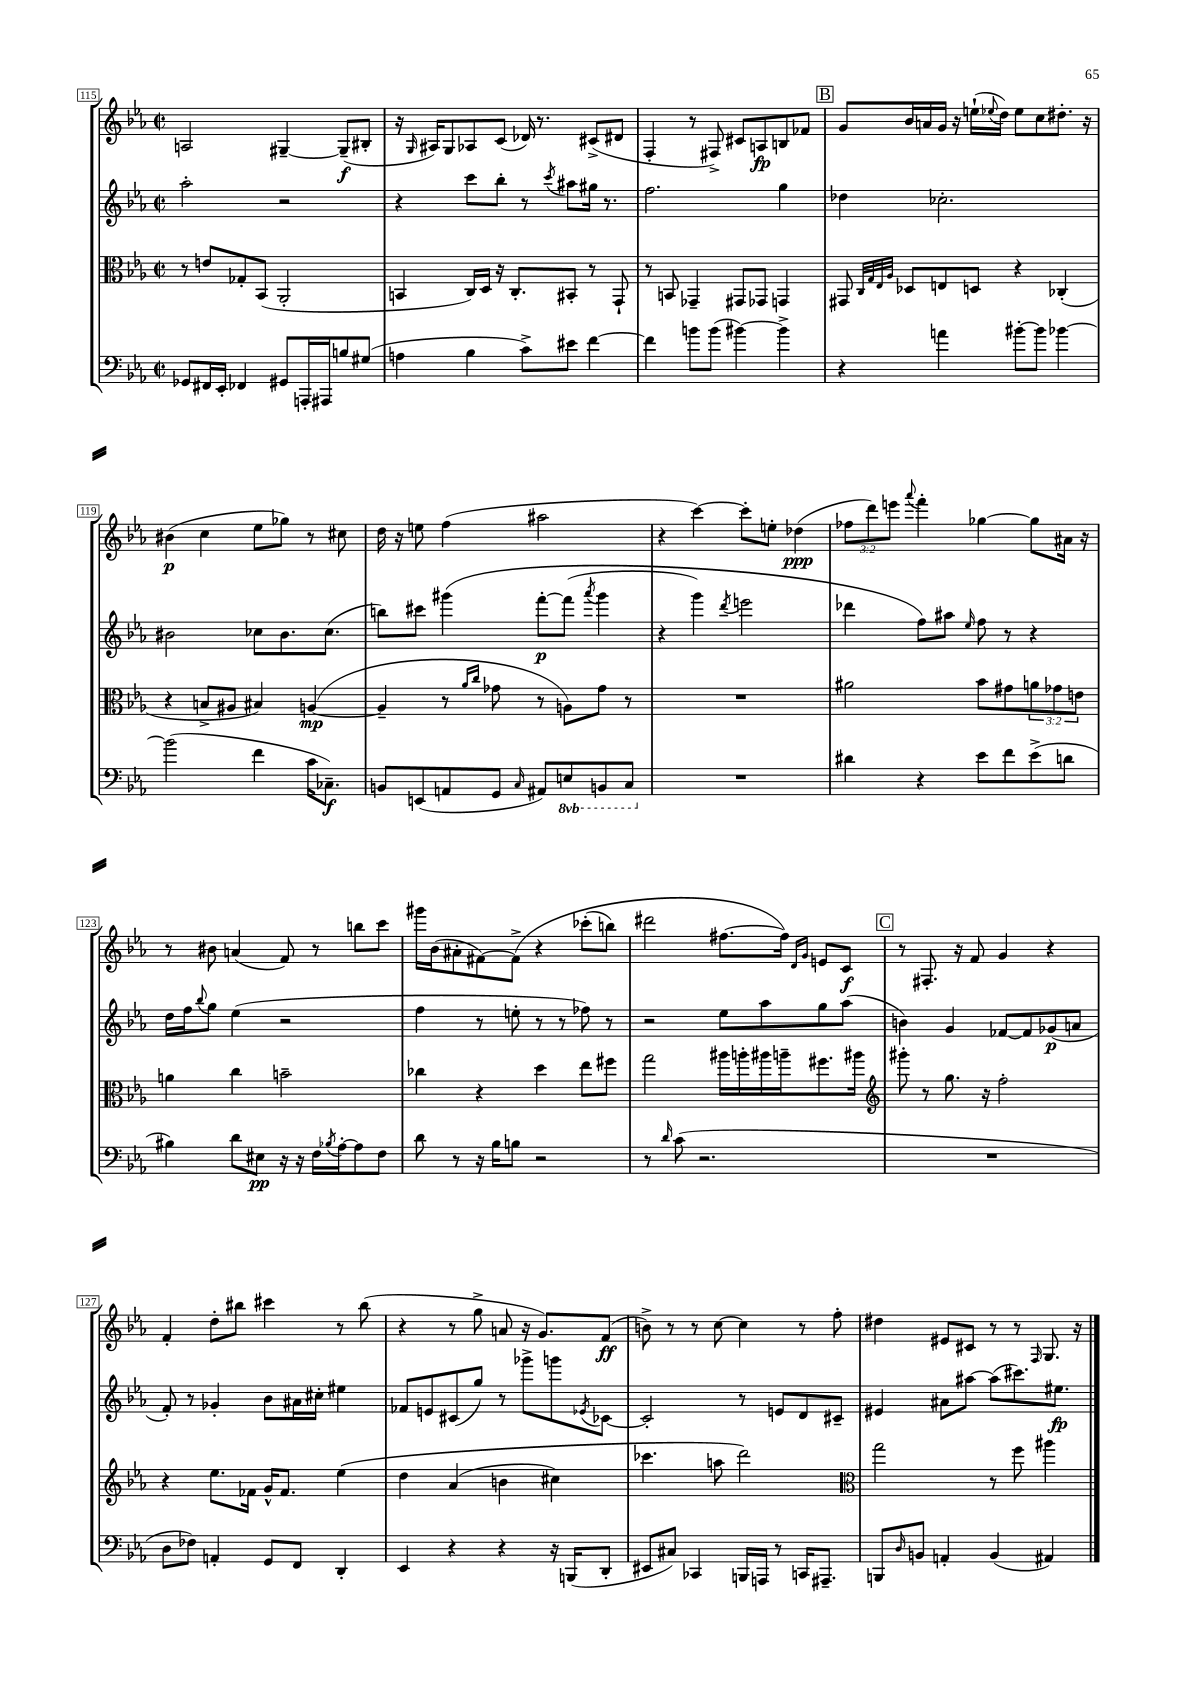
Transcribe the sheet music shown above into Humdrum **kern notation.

**kern	**dynam	**kern	**dynam	**kern	**dynam	**kern	**dynam
*part4	*part4	*part3	*part3	*part2	*part2	*part1	*part1
*staff4	*staff4	*staff3	*staff3	*staff2	*staff2	*staff1	*staff1
*clefF4	*	*clefC3	*	*clefG2	*	*clefG2	*
*k[b-e-a-]	*	*k[b-e-a-]	*	*k[b-e-a-]	*	*k[b-e-a-]	*
*M2/2	*	*M2/2	*	*M2/2	*	*M2/2	*
*met(c|)	*	*met(c|)	*	*met(c|)	*	*met(c|)	*
=115	=115	=115	=115	=115	=115	=115	=115
8GG-X/L	.	8r	.	2aa-'\	.	2An/	.
16FF#X/L	.	8en/L	.	.	.	.	.
16EE-'/JJ	.	.	.	.	.	.	.
4FF-X/	.	8G-X'/	.	.	.	.	.
.	.	(8BB-/J	.	.	.	.	.
8GG#X/L	.	2AA-'/	.	2r	.	[4G#X~/	.
16AAAn'/L	.	.	.	.	.	.	.
16AAA#X/J	.	.	.	.	.	.	.
8Bn/	.	.	.	.	.	(8G#~/L]	f
(8G#X/J	.	.	.	.	.	8B#X'/J	.
=116	=116	=116	=116	=116	=116	=116	=116
4An\	.	4BBn/	.	4r	.	16r	.
.	.	.	.	.	.	16qqG/	.
.	.	.	.	.	.	16A#X/KL)	.
.	.	.	.	.	.	8G/	.
4B-\	.	16C/LL)	.	8ccc\L	.	8A-X/	.
.	.	16D/JJ	.	.	.	.	.
.	.	16r	.	8bb-'\J	.	(8c/J	.
.	.	8.C'/L	.	.	.	.	.
8c^\L)	.	.	.	8r	.	16d-X/)	.
.	.	.	.	.	.	8.r	.
.	.	.	.	8qccc/	.	.	.
8e#X\J	.	8BB#X'/J	.	8aa#X\L	.	.	.
[4f\	.	8r	.	16gg#X\Jk	.	(8c#X^/L	.
.	.	.	.	8.r	.	.	.
.	.	8GG`/	.	.	.	8d#X/J	.
=117	=117	=117	=117	=117	=117	=117	=117
4f\]	.	8r	.	2.ff\	.	4F'/	.
.	.	8BBn/	.	.	.	.	.
8bn\L	.	4GG-X~/	.	.	.	8r	.
(8b\J	.	.	.	.	.	8F#X^/)	.
[4b#X\)	.	8GG#X/L	.	.	.	8c#X/L	.
.	.	8GG-X/J	.	.	.	8An/	fp
4b#^\]	.	4GGn/	.	4gg\	.	8Bn/	.
.	.	.	.	.	.	8f-X/J	.
!!LO:REH:place=s1:t=B
=118	=118	=118	=118	=118	=118	=118	=118
4r	.	8GG#X/	.	4dd-X\	.	8g/L	.
.	.	32qqC/LLL	.	.	.	.	.
.	.	32qqG/	.	.	.	.	.
.	.	32qqE-/	.	.	.	.	.
.	.	32qqA-/JJJ	.	.	.	.	.
.	.	8D-X/L	.	.	.	16b-/L	.
.	.	.	.	.	.	16an/	.
4an\	.	8En/	.	2.cc-X'\	.	16g/JJ	.
.	.	.	.	.	.	16r	.
.	.	8Dn/J	.	.	.	(16een`\LL	.
.	.	.	.	.	.	8qqee-X/	.
.	.	.	.	.	.	16dd\JJ)	.
[8b#X'\L	.	4r	.	.	.	8ee-\L	.
8b#\J]	.	.	.	.	.	8cc\	.
[4b-X\	.	(4C-X'/	.	.	.	8.dd#X'\J	.
.	.	.	.	.	.	16r	.
!!LO:LB:g=z
=119	=119	=119	=119	=119	=119	=119	=119
(2b-\]	.	4r	.	2b#X\	.	(4b#X\	p
.	.	8Bn^/L	.	.	.	4cc\	.
.	.	8A#X/J	.	.	.	.	.
4f\	.	4B#X/)	.	8cc-X\L	.	8ee-\L	.
.	.	.	.	8.b#\	.	8gg-X\J)	.
16c\KL	.	([4An/	mp	.	.	8r	.
8.C-X~\J)	f	.	.	(8.cc-\J	.	.	.
.	.	.	.	.	.	8cc#X\	.
=120	=120	=120	=120	=120	=120	=120	=120
8BBn/L	.	4A~/]	.	8bbn\L)	.	16dd\	.
.	.	.	.	.	.	16r	.
(8EEn/	.	.	.	8ccc#X\J	.	8een\	.
8AAn/	.	8r	.	(4ggg#X\	.	(4ff\	.
.	.	16qqa-/LL	.	.	.	.	.
.	.	16qqcc/JJ	.	.	.	.	.
8GG/J	.	8g-X\	.	.	.	.	.
16qqC/	.	.	.	.	.	.	.
8AA#X/L)	.	8r	.	[8fff'\L	p	2aa#X\	.
*8ba	*	*	*	*	*	*	*
8EEn/	.	8An\L)	.	(8fff\J]	.	.	.
.	.	.	.	8qaaa-/	.	.	.
8BBBn/	.	8g-\J	.	4ggg#\	.	.	.
8CC/J	.	8r	.	.	.	.	.
=121	=121	=121	=121	=121	=121	=121	=121
*X8ba	*	*	*	*	*	*	*
1r	.	1r	.	4r	.	4r	.
.	.	.	.	4ggg\)	.	[4ccc\)	.
.	.	.	.	8qddd/	.	.	.
.	.	.	.	2eeen\	.	8ccc'\L]	.
.	.	.	.	.	.	8een'\J	.
.	.	.	.	.	.	(4dd-X\	ppp
=122	=122	=122	=122	=122	=122	=122	=122
4d#X\	.	2a#X\	.	4ddd-X\	.	12ff-X\L	.
.	.	.	.	.	.	12ddd\)	.
.	.	.	.	.	.	12eeen\J	.
.	.	.	.	.	.	8qqaaa-/	.
4r	.	.	.	8ff\L)	.	4fff'\	.
.	.	.	.	8aa#X\J	.	.	.
.	.	.	.	16qqee-/	.	.	.
8e-\L	.	8b-\L	.	8ff\	.	[4gg-X\	.
8f\	.	8g#X\	.	8r	.	.	.
(8e-^\	.	12an\	.	4r	.	8gg-\L]	.
.	.	12g-X\	.	.	.	.	.
8dn\J	.	.	.	.	.	16a#X\Jk	.
.	.	12en\J	.	.	.	.	.
.	.	.	.	.	.	16r	.
!!LO:LB:g=z
=123	=123	=123	=123	=123	=123	=123	=123
4B#X\)	.	4an\	.	16dd\LL	.	8r	.
.	.	.	.	16ff\J	.	.	.
.	.	.	.	8qqbb-/	.	.	.
.	.	.	.	8gg\J	.	8b#X\	.
8d\L	.	4cc\	.	(4ee-\	.	(4an/	.
8E#X\J	pp	.	.	.	.	.	.
16r	.	2bn~\	.	2r	.	8f/)	.
16r	.	.	.	.	.	.	.
16F\LL	.	.	.	.	.	8r	.
8qB-X/	.	.	.	.	.	.	.
[16A-'\J	.	.	.	.	.	.	.
8A-\]	.	.	.	.	.	8bbn\L	.
8F\J	.	.	.	.	.	8ccc\J	.
=124	=124	=124	=124	=124	=124	=124	=124
8d\	.	4cc-X\	.	4ff\	.	16ggg#X\LL	.
.	.	.	.	.	.	(16b-\J	.
8r	.	.	.	.	.	8a#X'\	.
16r	.	4r	.	8r	.	[8f#X\)	.
16B-\KL	.	.	.	.	.	.	.
8Bn\J	.	.	.	8een'\	.	(8f#^\J]	.
2r	.	4dd\	.	8r	.	4r	.
.	.	.	.	8r	.	.	.
.	.	8ee-\L	.	8ff-X\)	.	(8ccc-X'\L	.
.	.	8ff#X\J	.	8r	.	8bbn\J)	.
=125	=125	=125	=125	=125	=125	=125	=125
8r	.	2gg\	.	2r	.	2ddd#X\	.
16qqd/	.	.	.	.	.	.	.
(8c\	.	.	.	.	.	.	.
2.r	.	.	.	.	.	.	.
.	.	16aa#X\LL	.	8ee-\L	.	[8.ff#X\L	.
.	.	16aan'\	.	.	.	.	.
.	.	16aa#X\	.	8aa-\	.	.	.
.	.	16aan~\J	.	.	.	16ff#\Jk])	.
.	.	.	.	.	.	16qqd/LL	.
.	.	.	.	.	.	16qqg/JJ	.
.	.	8.ff#X\	.	8gg\	.	8en/L	.
.	.	.	.	(8aa-\J	.	8c/J	f
.	.	16aa#X\Jk	.	.	.	.	.
!!LO:REH:place=s1:t=C
=126	=126	=126	=126	=126	=126	=126	=126
*	*	*clefG2	*	*	*	*	*
1r	.	8ggg#X'\	.	4bn\)	.	8r	.
.	.	8r	.	.	.	8.F#X'/	.
.	.	8.gg\	.	4g/	.	.	.
.	.	.	.	.	.	16r	.
.	.	.	.	.	.	8f/	.
.	.	16r	.	.	.	.	.
.	.	2ff'\	.	[8f-X/L	.	4g/	.
.	.	.	.	8f-/]	.	.	.
.	.	.	.	(8g-X/	p	4r	.
.	.	.	.	8an/J	.	.	.
!!LO:LB:g=z
=127	=127	=127	=127	=127	=127	=127	=127
8D\L	.	4r	.	8f'/)	.	4f'/	.
8F-X\J)	.	.	.	8r	.	.	.
4AAn'/	.	8.ee-\L	.	4g-X'/	.	8dd'\L	.
.	.	.	.	.	.	8bb#X\J	.
.	.	16f-X\Jk	.	.	.	.	.
8GG/L	.	16g^^/KL	.	8b-\L	.	4ccc#X\	.
.	.	8.f-/J	.	.	.	.	.
8FF/J	.	.	.	16a#X\L	.	.	.
.	.	.	.	16cc#X'\JJ	.	.	.
4DD'/	.	(4ee-\	.	4ee#X\	.	8r	.
.	.	.	.	.	.	(8bb#\	.
=128	=128	=128	=128	=128	=128	=128	=128
4EE-/	.	4dd\	.	8f-X/L	.	4r	.
.	.	.	.	8en/	.	.	.
4r	.	(4a-/	.	(8c#X/	.	8r	.
.	.	.	.	8gg/J)	.	8gg^\	.
4r	.	4bn\	.	8r	.	8an/	.
.	.	.	.	8ggg-X^\L	.	16r	.
.	.	.	.	.	.	8.g/L)	.
16r	.	4cc#X\)	.	8gggn\	.	.	.
(16BBBn/KL	.	.	.	.	.	.	.
.	.	.	.	8qe-X/	.	.	.
8DD'/J	.	.	.	[8c-X\J	.	(8f/J	ff
=129	=129	=129	=129	=129	=129	=129	=129
8EE#X/L	.	4.ccc-X\	.	2c-'/]	.	8bn^\)	.
8C#X/J)	.	.	.	.	.	8r	.
4CC-X/	.	.	.	.	.	8r	.
.	.	8aan\	.	.	.	[8cc\	.
16BBBn/LL	.	2ddd\)	.	8r	.	4cc\]	.
16AAAn/JJ	.	.	.	.	.	.	.
8r	.	.	.	8en/L	.	.	.
16CCn/KL	.	.	.	8d/	.	8r	.
8.AAA#X~/J	.	.	.	.	.	.	.
.	.	.	.	8c#X~/J	.	8ff'\	.
=130	=130	=130	=130	=130	=130	=130	=130
*	*	*clefC3	*	*	*	*	*
8BBBn/L	.	2gg\	.	4e#X/	.	4dd#X\	.
16qqD/	.	.	.	.	.	.	.
8BBn/J	.	.	.	.	.	.	.
4AAn'/	.	.	.	8a#X\L	.	8e#X/L	.
.	.	.	.	[8aa#X\J	.	8c#X/J	.
(4BB/	.	8r	.	(8aa#\L]	.	8r	.
.	.	8ff\	.	8.ccc#X\)	.	8r	.
.	.	.	.	.	.	16qqF/	.
4AA#X/)	.	4aa#X\	.	.	.	8.G/	.
.	.	.	.	8.ee#X\J	fp	.	.
.	.	.	.	.	.	16r	.
==	==	==	==	==	==	==	==
*-	*-	*-	*-	*-	*-	*-	*-
